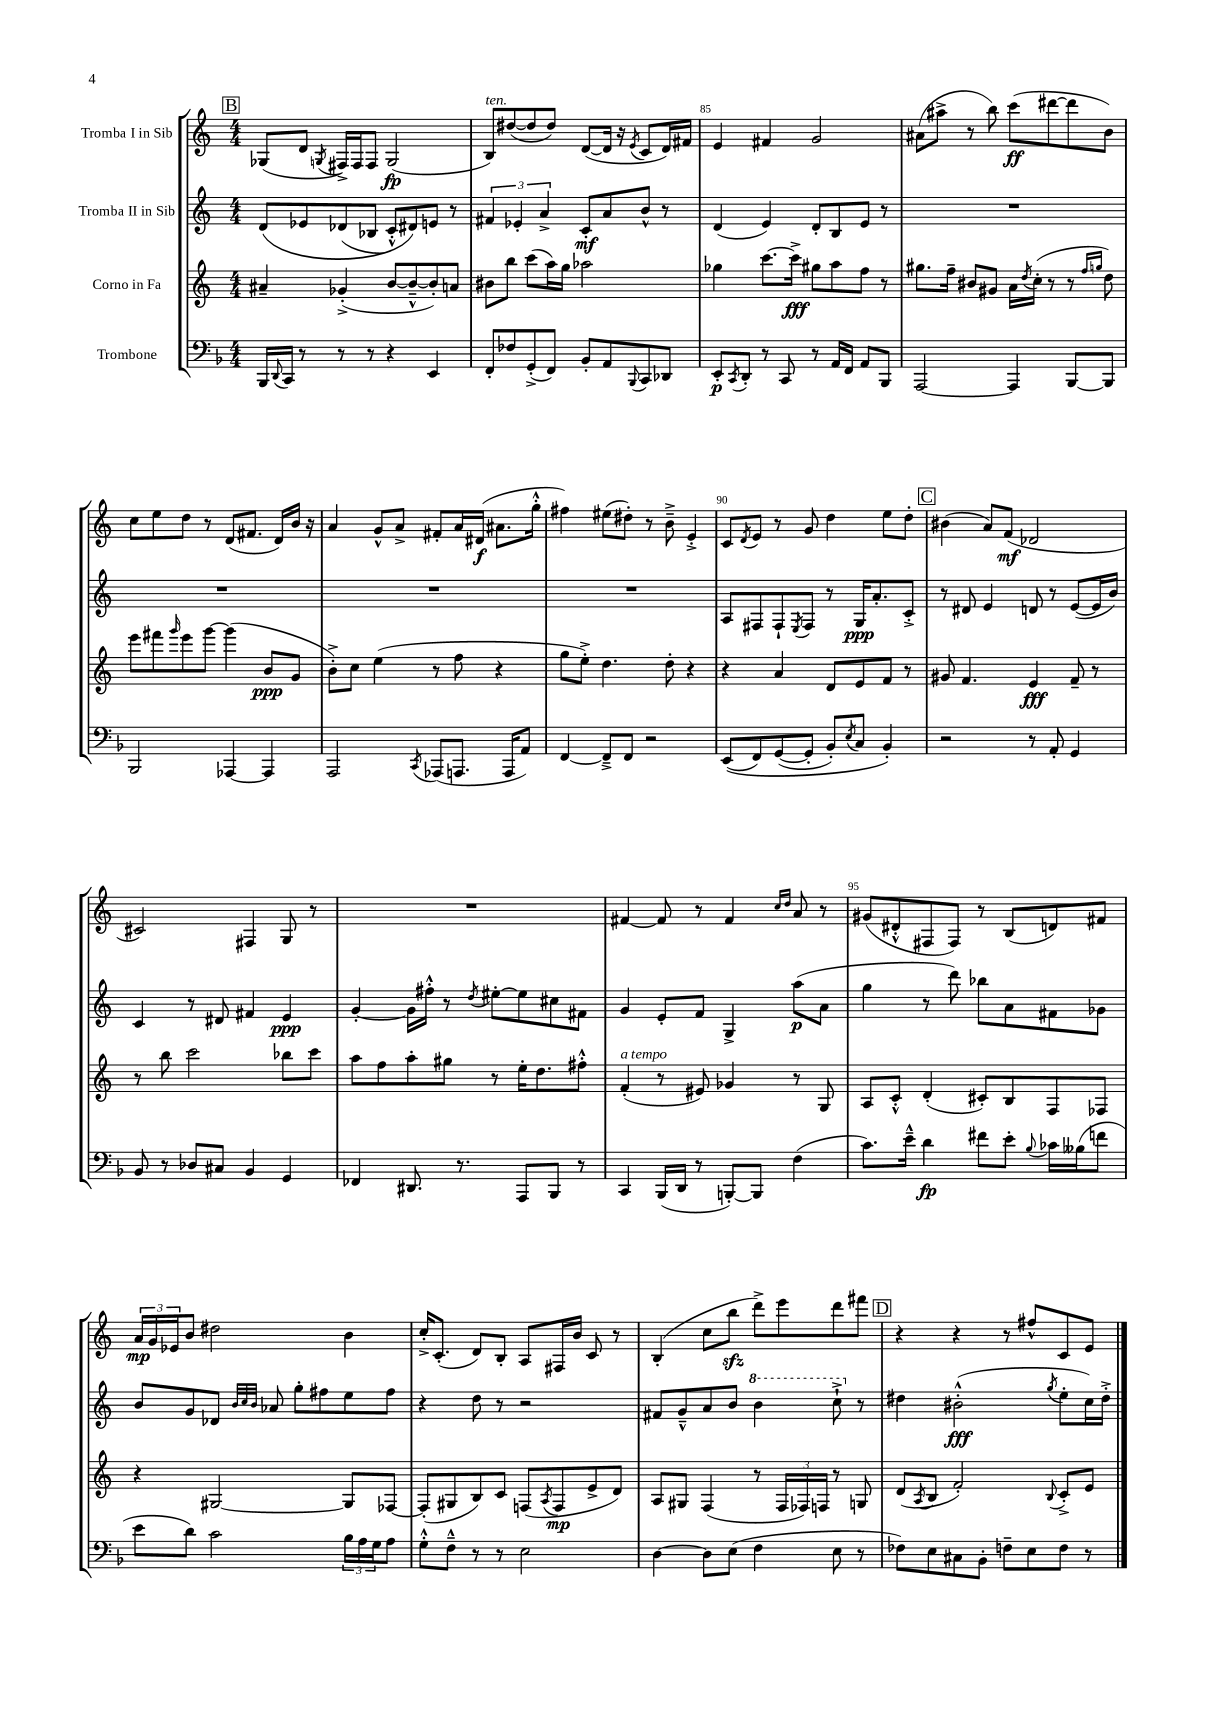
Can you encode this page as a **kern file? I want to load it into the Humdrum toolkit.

**kern	**kern	**kern	**kern
*staff4	*staff3	*staff2	*staff1
*clefF4	*clefG2	*clefG2	*clefG2
*k[b-]	*k[]	*k[]	*k[]
*M4/4	*M4/4	*M4/4	*M4/4
16BBB-	4a#~	&(8d	(8G-
8qqDD	.	.	.
16CC	.	.	.
8r	.	8e-	8d
.	.	.	8qG
8r	(4g-'^	(8d-	16F#^)
.	.	.	16F#
8r	.	8B-	8F#
4r	[8b	8c'^^)	(2G
.	8b~^^_	8d#&)	.
4EE	8b'])	8e	.
.	8a	8r	.
=	=	=	=
8FF'	8b#	6f#	8B)
8F-	8bb	.	([8dd#
.	.	6e-'	.
(8GG'^	(8ccc	.	8dd#]
.	.	6a^	.
8FF)	16aa)	.	8dd#)
.	16gg	.	.
8BB-'	2aa-	8c'	([8d
8AA	.	8a	16d]
.	.	.	16r
8qqBBB-	.	.	8qe
8CC	.	8b^^	8c
8DD-	.	8r	16d)
.	.	.	16f#
=	=	=	=
8EE'	4gg-	(4d	4e
8qCC	.	.	.
8DD'	.	.	.
8r	[8.ccc	4e)	4f#
8CC	.	.	.
.	16ccc^]	.	.
8r	8gg#	8d'	2g
16AA	8aa	8B	.
16FF	.	.	.
8AA	8ff	8e	.
8BBB-	8r	8r	.
=	=	=	=
[2AAA	8.gg#	1r	(8a#
.	.	.	8aa#^
.	16ff~	.	.
.	8b#	.	8r
.	8g#	.	8bb)
4AAA]	16a	.	(8ccc
.	8qdd	.	.
.	(16cc'	.	.
.	8r	.	[8ddd#
[8BBB-	8r	.	8ddd#]
.	16qqff	.	.
.	16qqgg	.	.
8BBB-]	8dd)	.	8b)
=	=	=	=
2BBB-	8eee	1r	8cc
.	8fff#	.	8ee
.	16qqggg	.	.
.	8eee	.	8dd
.	[8ggg	.	8r
[4AAA-	(4ggg]	.	(8d
.	.	.	8.f#
4AAA-]	8b	.	.
.	.	.	16d)
.	8g	.	16b
.	.	.	16r
=	=	=	=
2AAA	8b'^)	1r	4a
.	8cc	.	.
.	(4ee	.	8g^^
.	.	.	8a^
8qCC	.	.	.
(8AAA-	8r	.	8f#'
8.AAA	8ff	.	16a
.	.	.	(16d#
.	4r	.	8.a#
16AAA	.	.	.
8AA)	.	.	.
.	.	.	16gg'^^
=	=	=	=
[4FF	8gg	1r	4ff#)
.	8ee'^)	.	.
8FF~^]	4.dd	.	(8ee#
8FF	.	.	8dd#')
2r	.	.	8r
.	8dd'	.	8b~^
.	4r	.	4e'^
=	=	=	=
&((8EE	4r	8A	8c
.	.	.	8qd
8FF)	.	8F#	8e
([8GG	4a	8F#`	8r
.	.	8qE	.
8GG']	.	8F#	8g
8BB-')	8d	8r	4dd
8qE	.	.	.
8C	8e	16G	.
.	.	8.a'	.
4BB-'&)	8f	.	8ee
.	8r	8c'^	8dd'
=	=	=	=
2r	8g#	8r	(4b#
.	4.f	8d#	.
.	.	4e	8a)
.	.	.	(8f
8r	4e	8d	2d-
8AA'	.	8r	.
4GG	8f~	([8e	.
.	8r	16e]	.
.	.	16b)	.
=	=	=	=
8BB-	8r	4c	2c#)
8r	8bb	.	.
8D-	2ccc	8r	.
8C#	.	8d#	.
4BB-	.	4f#	4F#
4GG	8bb-	4e	8G
.	8ccc	.	8r
=	=	=	=
4FF-	8aa	[4g'	1r
.	8ff	.	.
8.DD#	8aa'	16g]	.
.	.	16ff#'^^	.
.	8gg#	8r	.
8.r	.	.	.
.	.	8qdd	.
.	8r	[8ee#'	.
8AAA	16ee'	8ee#]	.
.	8.dd	.	.
8BBB-	.	8cc#	.
8r	8ff#'^^	8f#	.
=	=	=	=
4CC	(4f'	4g	[4f#
(16BBB-	8r	8e'	8f#]
16DD	.	.	.
8r	8e#)	8f	8r
[8BBB')	4g-	4G^	4f#
8BBB]	.	.	.
.	.	.	16qqcc
.	.	.	16qqdd
(4F	8r	(8aa	8a
.	8G	8a	8r
=	=	=	=
8.c)	8A	4gg	(8g#
.	8c'^^	.	8d#'^^
16e~^^	.	.	.
4d	(4d'	8r	8F#
.	.	8ddd)	8F#)
8f#	8c#')	8bb-	8r
8e'	8B	8a	(8B
8qqB-	.	.	.
16c-	8F	8f#	8d)
(16B--	.	.	.
8f	8F-	8g-	8f#
=	=	=	=
8e	4r	8b	24a
.	.	.	24g
.	.	.	24e-
8d)	.	8g	8b
2c	[2G#	8d-	2dd#
.	.	32qqb	.
.	.	32qqcc	.
.	.	32qqb	.
.	.	8a-	.
.	.	8gg'	.
.	.	8ff#	.
24B-	8G#]	8ee	4b
24A	.	.	.
24G	.	.	.
8A	[8F-	8ff#	.
=	=	=	=
8G'^^	(8F-']	4r	16cc'^
.	.	.	(8.c'
8F~^^	8G#	.	.
8r	8B)	8dd	8d)
8r	8c	8r	8B'
2E	(8F	2r	8A
.	8qA	.	.
.	8F	.	16F#
.	.	.	16b
.	8e^	.	8c
.	8d)	.	8r
=	=	=	=
[4D	8A	8f#	(4B'
.	8G#	8g~^^	.
8D]	(4F	8a	8cc
(8E	.	8b	8bb
4F	8r	4bb	8ddd^)
.	24F	.	8eee
.	24F-)	.	.
.	24F	.	.
8E	8r	8ccc`^	8ddd
8r	8G	8r	8fff#
=	=	=	=
8F-)	(8d	4dd#	4r
.	8qA	.	.
8E	8B	.	.
8C#	2f')	(2b#'^^	4r
8BB-'	.	.	.
8F~	.	.	8r
8E	.	.	8ff#^^
.	8qqB	8qgg	.
8F	8c'^	8ee'	8c
8r	8e	16cc)	8e
.	.	16dd#'^	.
==	==	==	==
*-	*-	*-	*-
